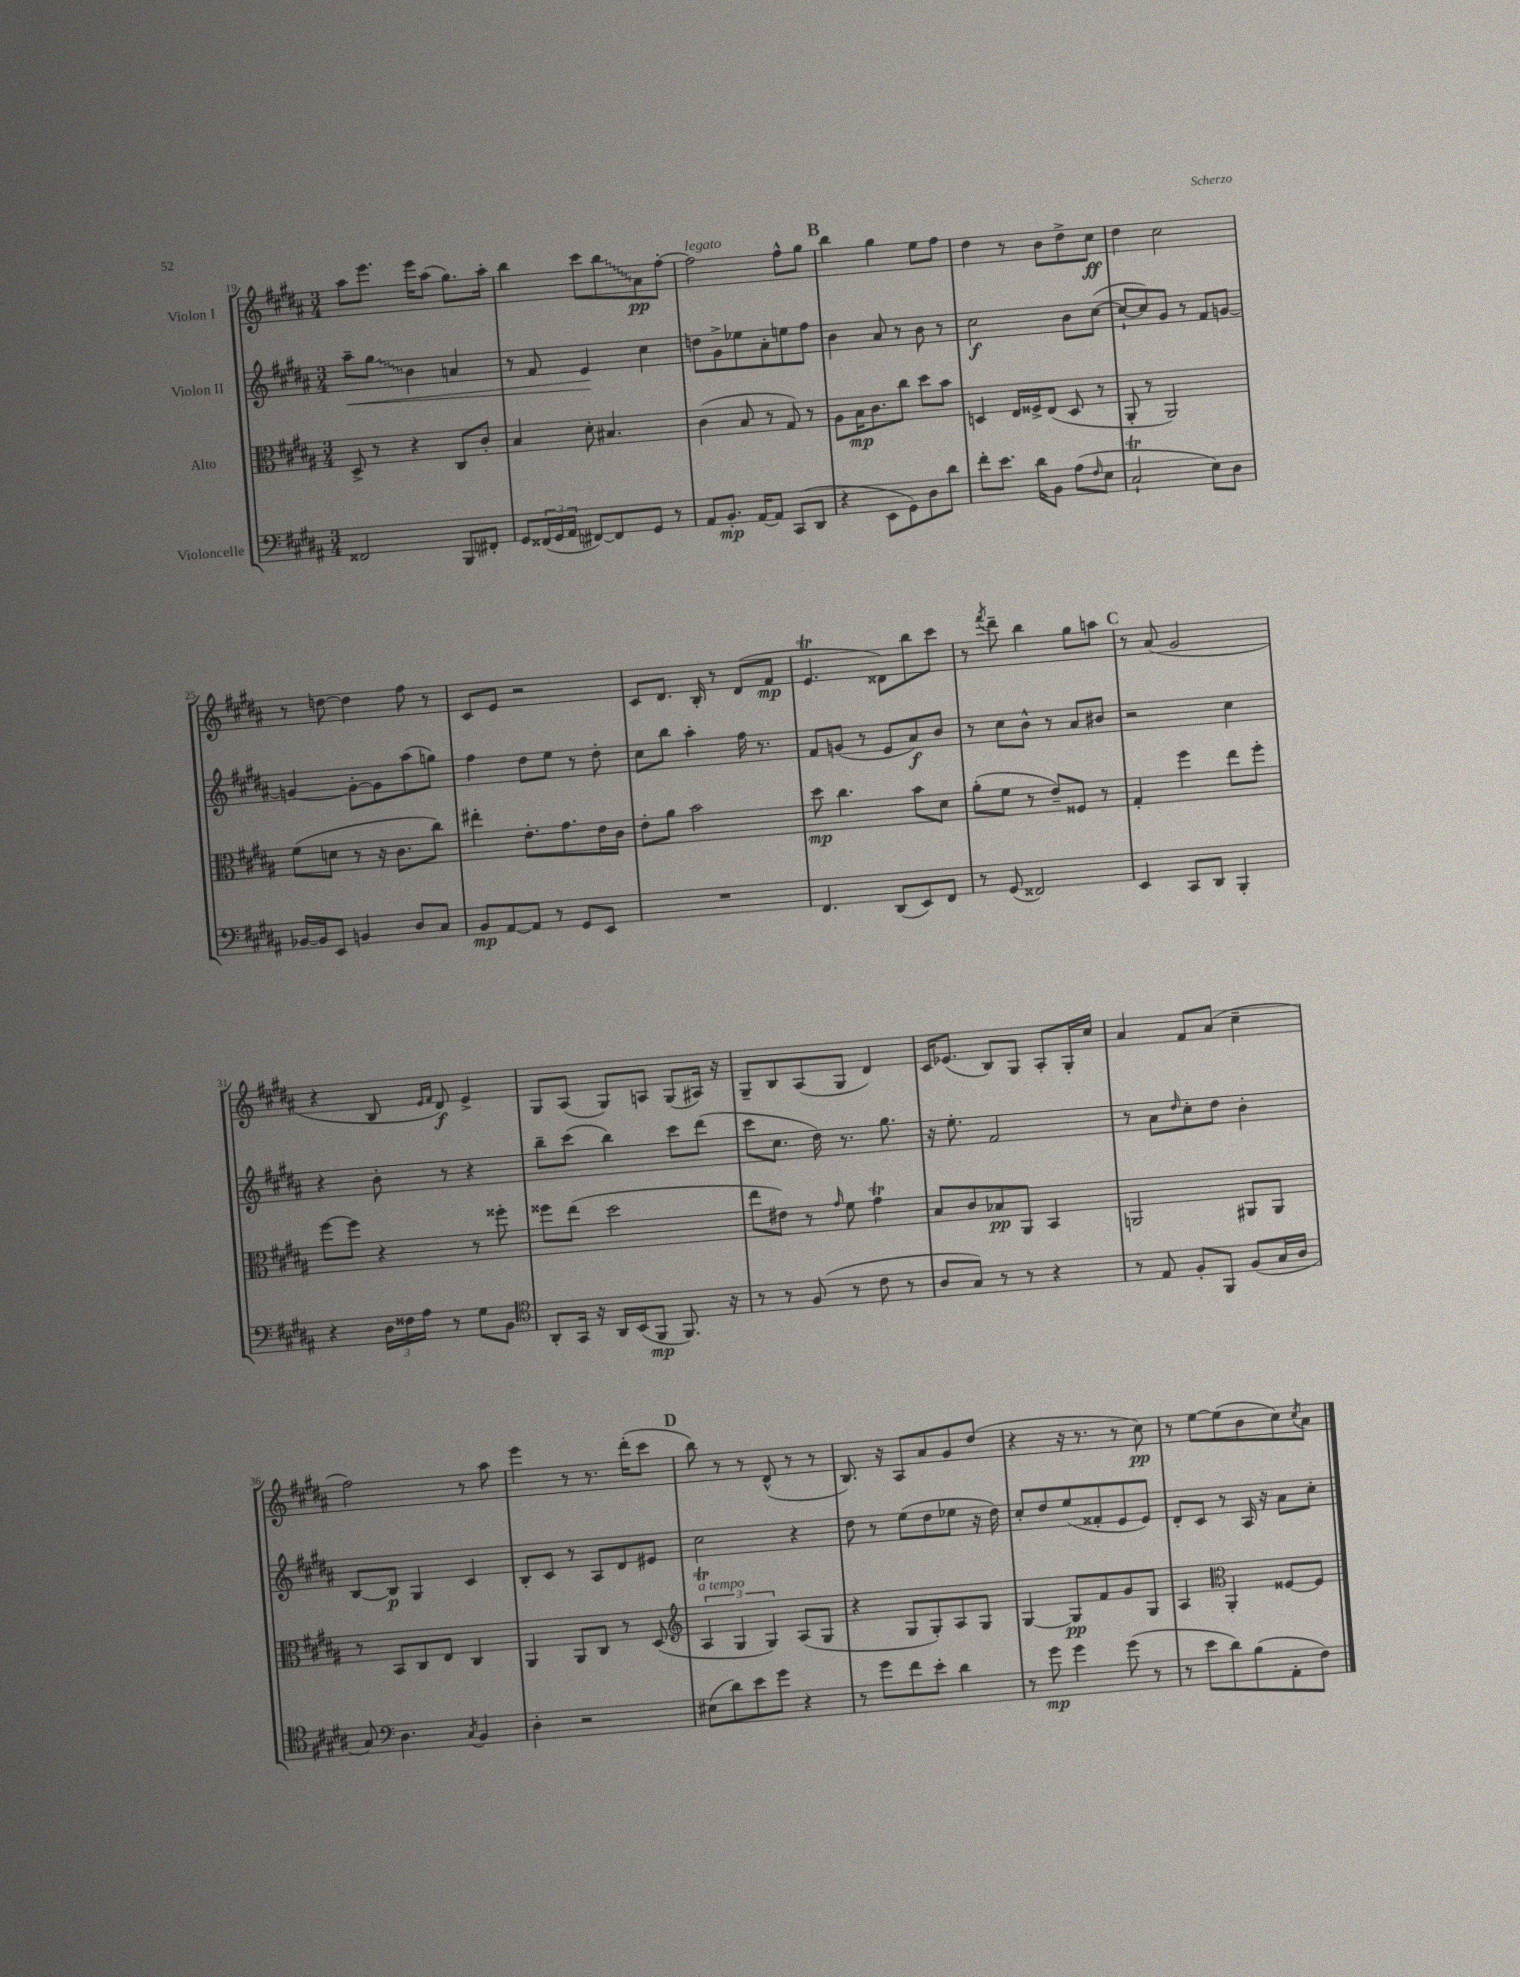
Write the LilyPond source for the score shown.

<<
\new StaffGroup <<
\new Staff = "s0" \with { instrumentName = "Violon I" } {
    \clef treble \key b \major \numericTimeSignature \time 3/4
    ais''8 e'''8. e'''16 ais''8( gis''8.) ais''16-. |
    b''4 cis'''8 \once \override Glissando.style = #'zigzag b''8\glissando ais'8\pp fis''8~-. |
    fis''2^\markup { \italic "legato" } fis''8-^ gis''8 |
    \mark \markup { \bold "B" } b''4 gis''4 e''8 fis''8 |
    dis''4 r8 b'8 dis''8-> cis''8\ff |
    dis''4 cis''2 |
    r8 d''8~ d''4 fis''8 r8 |
    cis'8 e'8 r2 |
    cis'8 dis'8. b16-. r8 dis'8( fis'8\mp |
    e'4.\trill disis'8) b''8 cis'''8 |
    r8 \acciaccatura { fis'''8 } dis'''8-- b''4 gis''8 a''8 |
    \mark \markup { \bold "C" } r8 ais'8( gis'2 |
    r4 b8 \grace { e'16 fis'16 } dis'8\f) e'4-> |
    gis8 ais8( gis8) a8 gis8( ais16) r16 |
    gis8-- b8 ais8( gis8 dis'4) |
    cis'16 ees'8.( b8) gis8 ais8-. gis16-. cis''16 |
    ais'4 fis'8 ais'8( cis''4-- |
    fis''2) r8 ais''8 |
    e'''4 r8 r8. dis'''16-.( cis'''8 |
    \mark \markup { \bold "D" } b''8) r8 r8 dis'8-^( r8 r8 |
    b8.) r16 ais8 ais'8 gis'8 dis''8( |
    r4 r16 r8. r8 cis''8\pp) |
    r8 e''8~ e''8( b'8 cis''8) \acciaccatura { cis''8 } ais'8 \bar "|." |
}
\new Staff = "s1" \with { instrumentName = "Violon II" } {
    \clef treble \key b \major \numericTimeSignature \time 3/4
    ais''8--\< \once \override Glissando.style = #'zigzag gis''8\glissando b'4 a'4 |
    r8 fis'8 e'4\! cis''4 |
    d''8 gis'8-> ees''8 ais'8-. e''8 fis''8 |
    \mark \markup { \bold "B" } b'4 ais'8 r8 b'8 r8 |
    cis''2\f b'8 cis''8~( |
    cis''8~-! cis''8) gis'8 r8 fis'8 g'8~ |
    g'4~ g'8~-. g'8 ais''8( g''8) |
    fis''4 dis''8 e''8 r8 dis''8-. |
    cis''8 b''8 ais''4-. fis''16 r8. |
    fis'8 g'8( r8 e'8 ais'8\f) b'8 |
    r8 cis''8 b'8-^ r8 ais'8 bis'8 |
    \mark \markup { \bold "C" } r2 cis''4 |
    r4 b'8-. r8 r4 |
    b''8-- cis'''8( b''4) cis'''8 dis'''8( |
    cis'''8 cis''8. dis''16) r8. gis''8. |
    r16 e''8.-. fis'2 |
    r8 ais'8 \grace { dis''16 } cis''8-. dis''8 b'4-. |
    b8~ b8\p gis4 cis'4 |
    b8-. cis'8 r8 ais8 dis'8 eis'8 |
    \mark \markup { \bold "D" } cis''2 r4 |
    dis''8 r8 e''8( dis''8 ees''8 r16 dis''16) |
    cis''8-. dis''8 e''8( fisis'8-. e'8 e'8) |
    dis'8-. cis'8 r8 ais16 r16 ais'8 cis''8-. \bar "|." |
}
\new Staff = "s2" \with { instrumentName = "Alto" } {
    \clef alto \key b \major \numericTimeSignature \time 3/4
    dis8-> r8 r4 cis8 cis'8-. |
    b4 dis'8-. bis4. |
    cis'4( b8 r8 gis8) r8 |
    \mark \markup { \bold "B" } ais8 b16\mp cis'8. cis''8 dis''8 b'8 |
    d4 e16 fisis16-> e8( d8 r8 |
    ais,8-. r8 ais,2) |
    fis'8( d'8 r8 r16 cis'8. cis''8) |
    eis''4-. e'8.-. gis'8. e'16 cis'16 |
    e'8-. ais'8 b'2 |
    dis''8\mp cis''4. b'8 dis'8 |
    ais'8-.( fis'8 r8 e'8--) fisis8 r8 |
    \mark \markup { \bold "C" } gis4-. fis''4 e''8 fis''8-. |
    fis''8~ fis''8 r4 r8 fisis''8-. |
    fisis''8 e''8( dis''2 |
    e''8 eis'8) r8 \grace { gis'16 } fis'8 gis'4\trill |
    b8 cis'8 bes8\pp ais,8 b,4 |
    a,2 ais,8 ais,8 |
    r8 b,8 cis8 e8 cis4 |
    ais,4 ais,8 cis8 r8 dis8( |
    \mark \markup { \bold "D" } \clef treble \tuplet 3/2 { ais4\trill^\markup { \italic "a tempo" } gis4 gis4) } ais8( gis8 |
    r4 gis8 gis8-.) ais8 gis8 |
    gis4~ gis8\pp fis'8 gis'8 gis8 |
    ais4 \clef alto ais,4-. fisis8~ fisis8 \bar "|." |
}
\new Staff = "s3" \with { instrumentName = "Violoncelle" } {
    \clef bass \key b \major \numericTimeSignature \time 3/4
    fisis,2 b,,8 fis,8-. |
    gis,8 \tuplet 3/2 { fisis,16( gis,16 ais,16 } fis,8~) fis,8 gis,8 r8 |
    ais,8 b,8.-.\mp ais,16~ ais,8 cis,8( dis,8 |
    \mark \markup { \bold "B" } r4 e,8 gis,8) dis8 dis'8 |
    fis'8-. e'8. dis'16 b,8 ais8( \grace { fis16 } e8 |
    cis2-!\trill e8) dis8 |
    bes,16~ bes,16 e,8 b,4 dis8 cis8 |
    b,8\mp ais,8~ ais,8 r8 gis,8 e,8 |
    R2. |
    fis,4. dis,8( e,8) fis,8 |
    r8 gis,8( fisis,2) |
    \mark \markup { \bold "C" } e,4 cis,8 dis,8 b,,4-. |
    r4 \tuplet 3/2 { dis16 fisis16 ais16 } r8 gis8 b,8 |
    \clef tenor ais,8-. gis,16 r16 ais,16 b,16( fis,8\mp fis,8.) r16 |
    r8 r8 fis8( r8 cis'8 r8 |
    ais8 gis8) r8 r8 r4 |
    r8 e8 fis8-. fis,8 fis8( gis16 ais16 |
    gis8) \clef bass dis4. \acciaccatura { cis8 } b,4 |
    dis4-. r2 |
    \mark \markup { \bold "D" } eis8( dis'8) e'8 gis'8 r4 |
    r8 gis'8 fis'8 e'8-. dis'4 |
    r8 gis'8\mp gis'4 gis'8( r8 |
    r8 e'8 dis'8) b8( ais,8-. fis8) \bar "|." |
}
>>
>>
\layout { \context { \Score currentBarNumber = #19 } }
